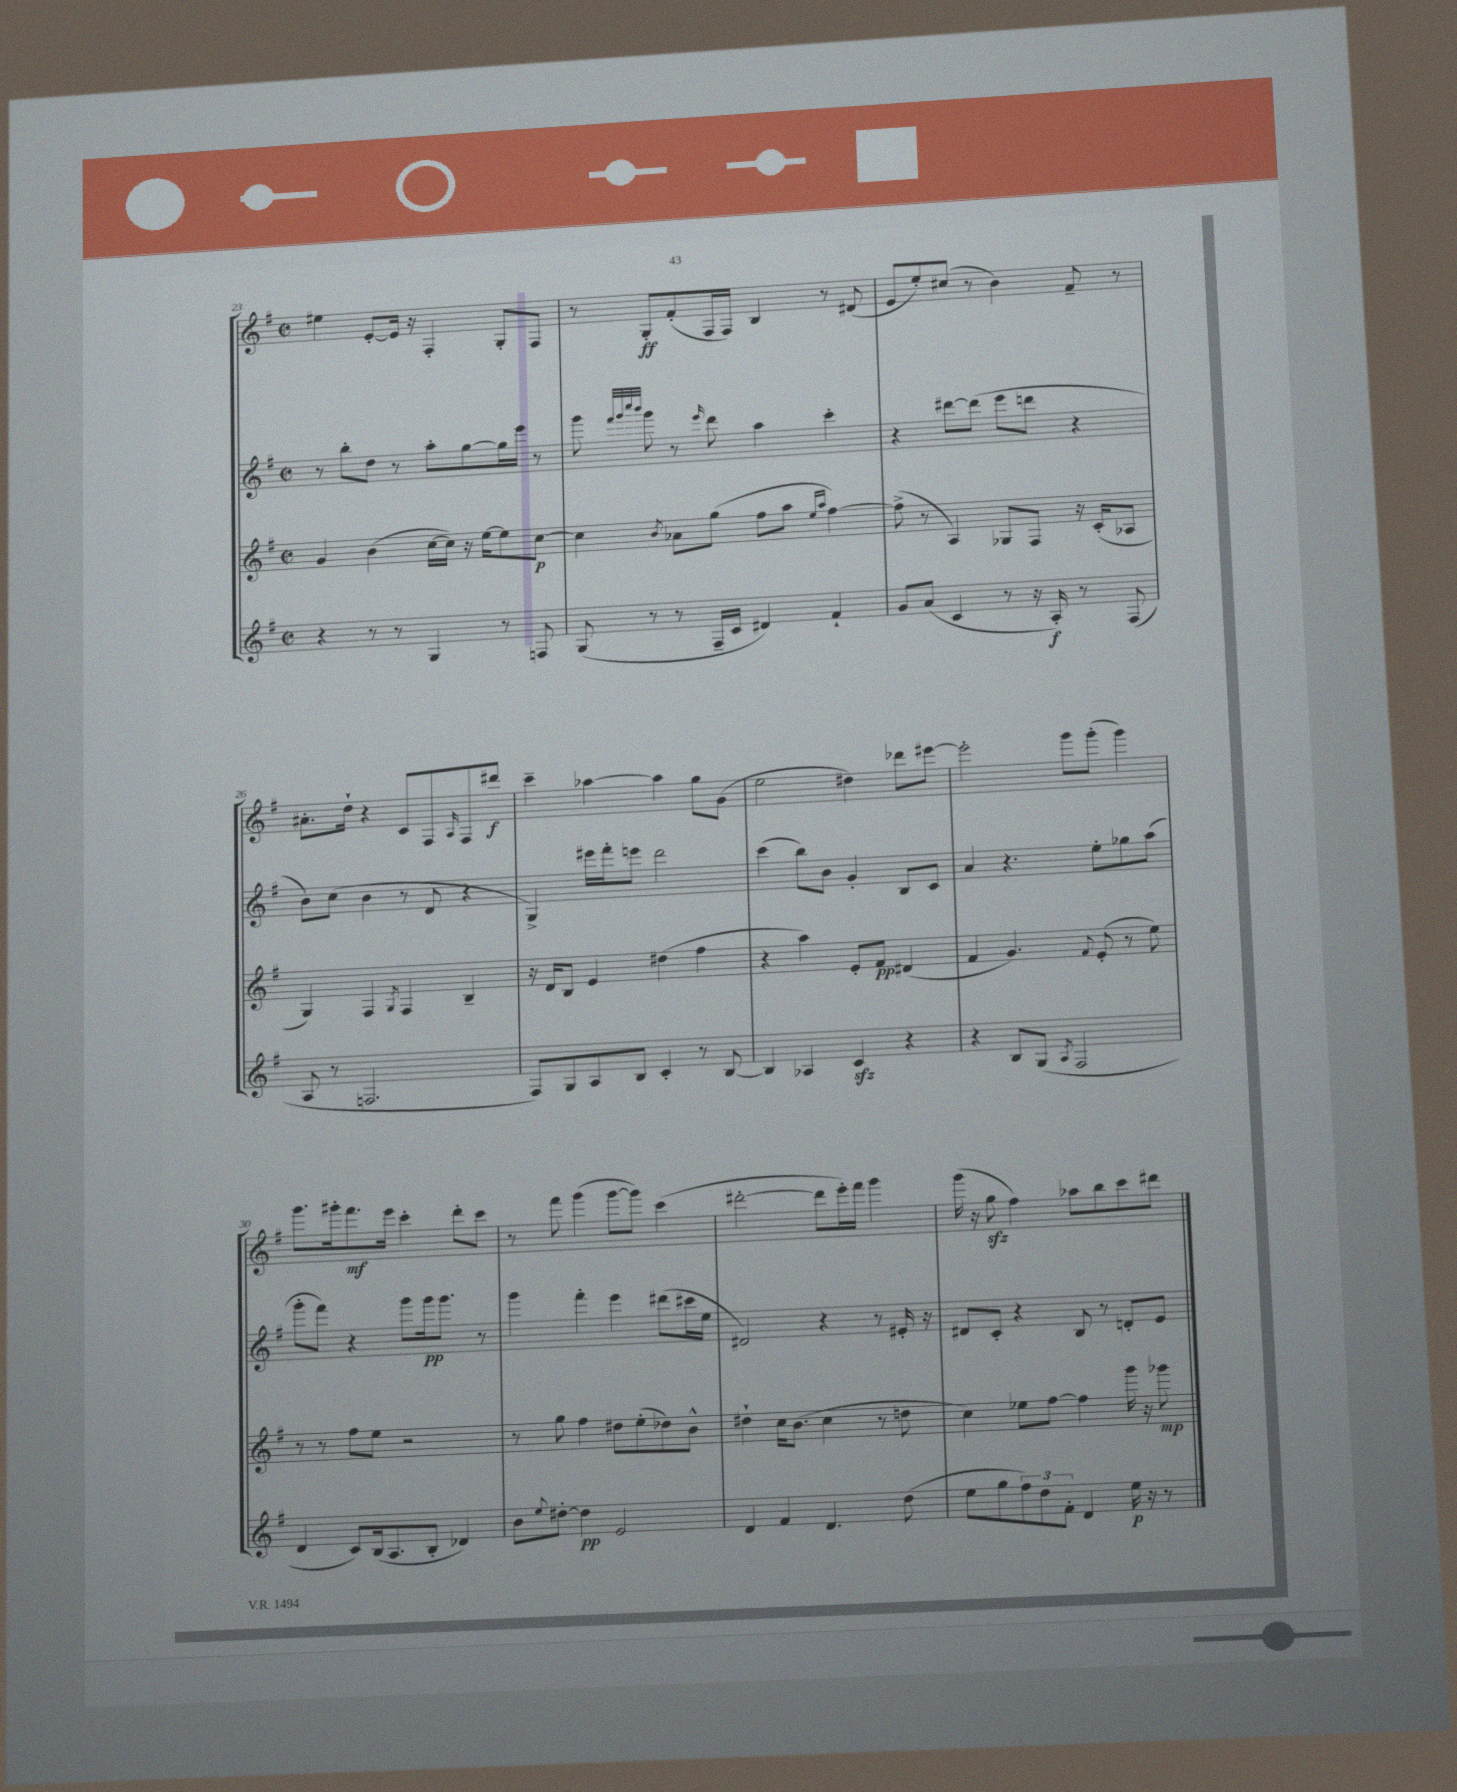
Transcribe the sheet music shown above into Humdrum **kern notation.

**kern	**kern	**kern	**kern
*staff4	*staff3	*staff2	*staff1
*clefG2	*clefG2	*clefG2	*clefG2
*k[f#]	*k[f#]	*k[f#]	*k[f#]
*M2/2	*M2/2	*M2/2	*M2/2
*met(c|)	*met(c|)	*met(c|)	*met(c|)
4r	4g/	8r	4ee#\
.	.	8bb'\L	.
8r	(4b\	8dd\J	[8e'/L
8r	.	8r	16e/]Jk
.	.	.	16r
4G/	[16cc\LL	8aa'\L	4F#'/
.	16cc\]JJ)	.	.
.	16r	[8gg\	.
.	[16ee\LK	.	.
8r	8ee\]	16gg\]L	8G'/L
.	.	16eee\JJ	.
8F/	[8cc\J	8r	8F#/J
=	=	=	=
(8G/	4cc\]	8ggg\	8r
.	.	32qqfff#/LLL	.
.	.	32qqggg/	.
.	.	32qqcccc/	.
.	.	32qqbbb/JJJ	.
8r	.	8ggg\	8G'/L
.	8qb/	.	.
8r	8a-\L	8r	(8f#'/
.	.	16qqeee/	.
16F#~/LL	(8gg\J	8ddd\	16F#/L
16c/JJ	.	.	16F#/JJ)
4d#/)	8ff#\L	4aa\	4B/
.	8aa\J	.	.
.	16qqee/LL	.	.
.	16qqaa/JJ	.	.
4f#`/	[4ff#\)	4ccc'\	8r
.	.	.	(8d#/
=	=	=	=
8g/L	(8ff#^\]	4r	8e/L
(8a/J	8r	.	8ee'/)
4c/	4A/)	[8ddd#\L	(8cc#/J
.	.	(8ddd#\]J	8r
8r	8G-/L	8eee\L	4b\)
16r	8F#/J	8ddd\J	.
16A'/)	.	.	.
8r	16r	4r	8f#~/
.	(16c'/LK	.	.
(8F#/	8A-/J	.	8r
=	=	=	=
8A/	4G/)	8b\L)	8.a#'\L
8r	.	(8cc\J	.
.	.	.	16dd`\Jk
2.F/	4F#/	4b\	4r
.	8qG/	.	.
.	4F#/	8r	8c/L
.	.	8d/	8F#/
.	.	.	16qqA/
.	4B~/	4r	8F#/
.	.	.	8ddd#/J
=	=	=	=
8F#/L)	16r	4G^/)	4ccc~\
.	16d/LK	.	.
8G/	8B/J	.	.
8A/	4e/	16eee#\LL	[4aa-\
.	.	16fff#'\J	.
8B/J	.	8eee\J	.
4c'/	(4dd#\	2ddd\	4aa-\]
8r	4ff#\	.	8gg\L
[8B/	.	.	(8g\J
=	=	=	=
4B/]	4r	(4ccc\	2ee\
4A-/	4aa\)	8bb\L)	.
.	.	8b\J	.
4c/	8e'/L	4g'/	4dd#\)
.	8f#/J	.	.
4r	(4d#/	8B/L	8ddd-\L
.	.	8c/J	[8eee#\J
=	=	=	=
4r	4f#/	4a/	2eee#'\]
8B/L	4.g/)	4.r	.
(8G/J	.	.	.
8qA/	.	.	.
2F#/	.	.	8ggg\L
.	8qqf#/	.	.
.	(8e'/	8ee'\L	(8ggg'\J
.	8r	8gg-\	4ggg\)
.	8ee\)	(8aa\J	.
=	=	=	=
4d/	8r	8ggg'\L	8.ggg\L
.	8r	8fff#\J)	.
.	.	.	16ggg#'\k
8c/L)	8ff#\L	4r	8.fff#\
(16B/k	8ee\J	.	.
8.A/	.	.	16eee\Jk
.	2r	8ggg\L	4ccc'\
8B'/J	.	16ggg\k	.
.	.	8.ggg\J	.
4d-/)	.	.	8ddd'\L
.	.	8r	8ccc\J
=	=	=	=
8b\L	8r	4ggg\	8r
8qqee/	.	.	.
[8dd#'\J	8gg\	.	8fff#\
4dd#\]	4ff#\	4fff#'\	(4ggg\
2e/	8dd#\L	4eee\	[8ggg\L
.	(8ee'\	.	8ggg\]J)
.	8dd-\)	(8ddd#\L	(4ccc\
.	8b^^\J	16ccc#\L	.
.	.	16ee\JJ	.
=	=	=	=
4d/	4dd#`\	2d#/)	[2ddd#'\
4f#/	16cc\LK	.	.
.	(8.b\J	.	.
4.d/	4cc\	4r	8ddd#\]L
.	.	.	16eee'\L)
.	.	.	16fff#\JJ
.	8r	8r	4ggg\
(8dd\	8dd\	16e#'/	.
.	.	16r	.
=	=	=	=
8ee\L	4cc\)	8d#/L	(16ggg\
.	.	.	16r
8gg\	.	8c'/J	8gg\
12ff#\)	8ee-\L	4r	4ff#\)
12dd\	.	.	.
.	[8ff#\J	.	.
12f#'\J	.	.	.
4d/	4ff#\]	8B/	8aa-\L
.	.	8r	8bb\
16ee\	16ggg\	8d'/L	8ccc\
16r	16r	.	.
8r	8ggg-\	8e/J	8ddd#\J
==	==	==	==
*-	*-	*-	*-
